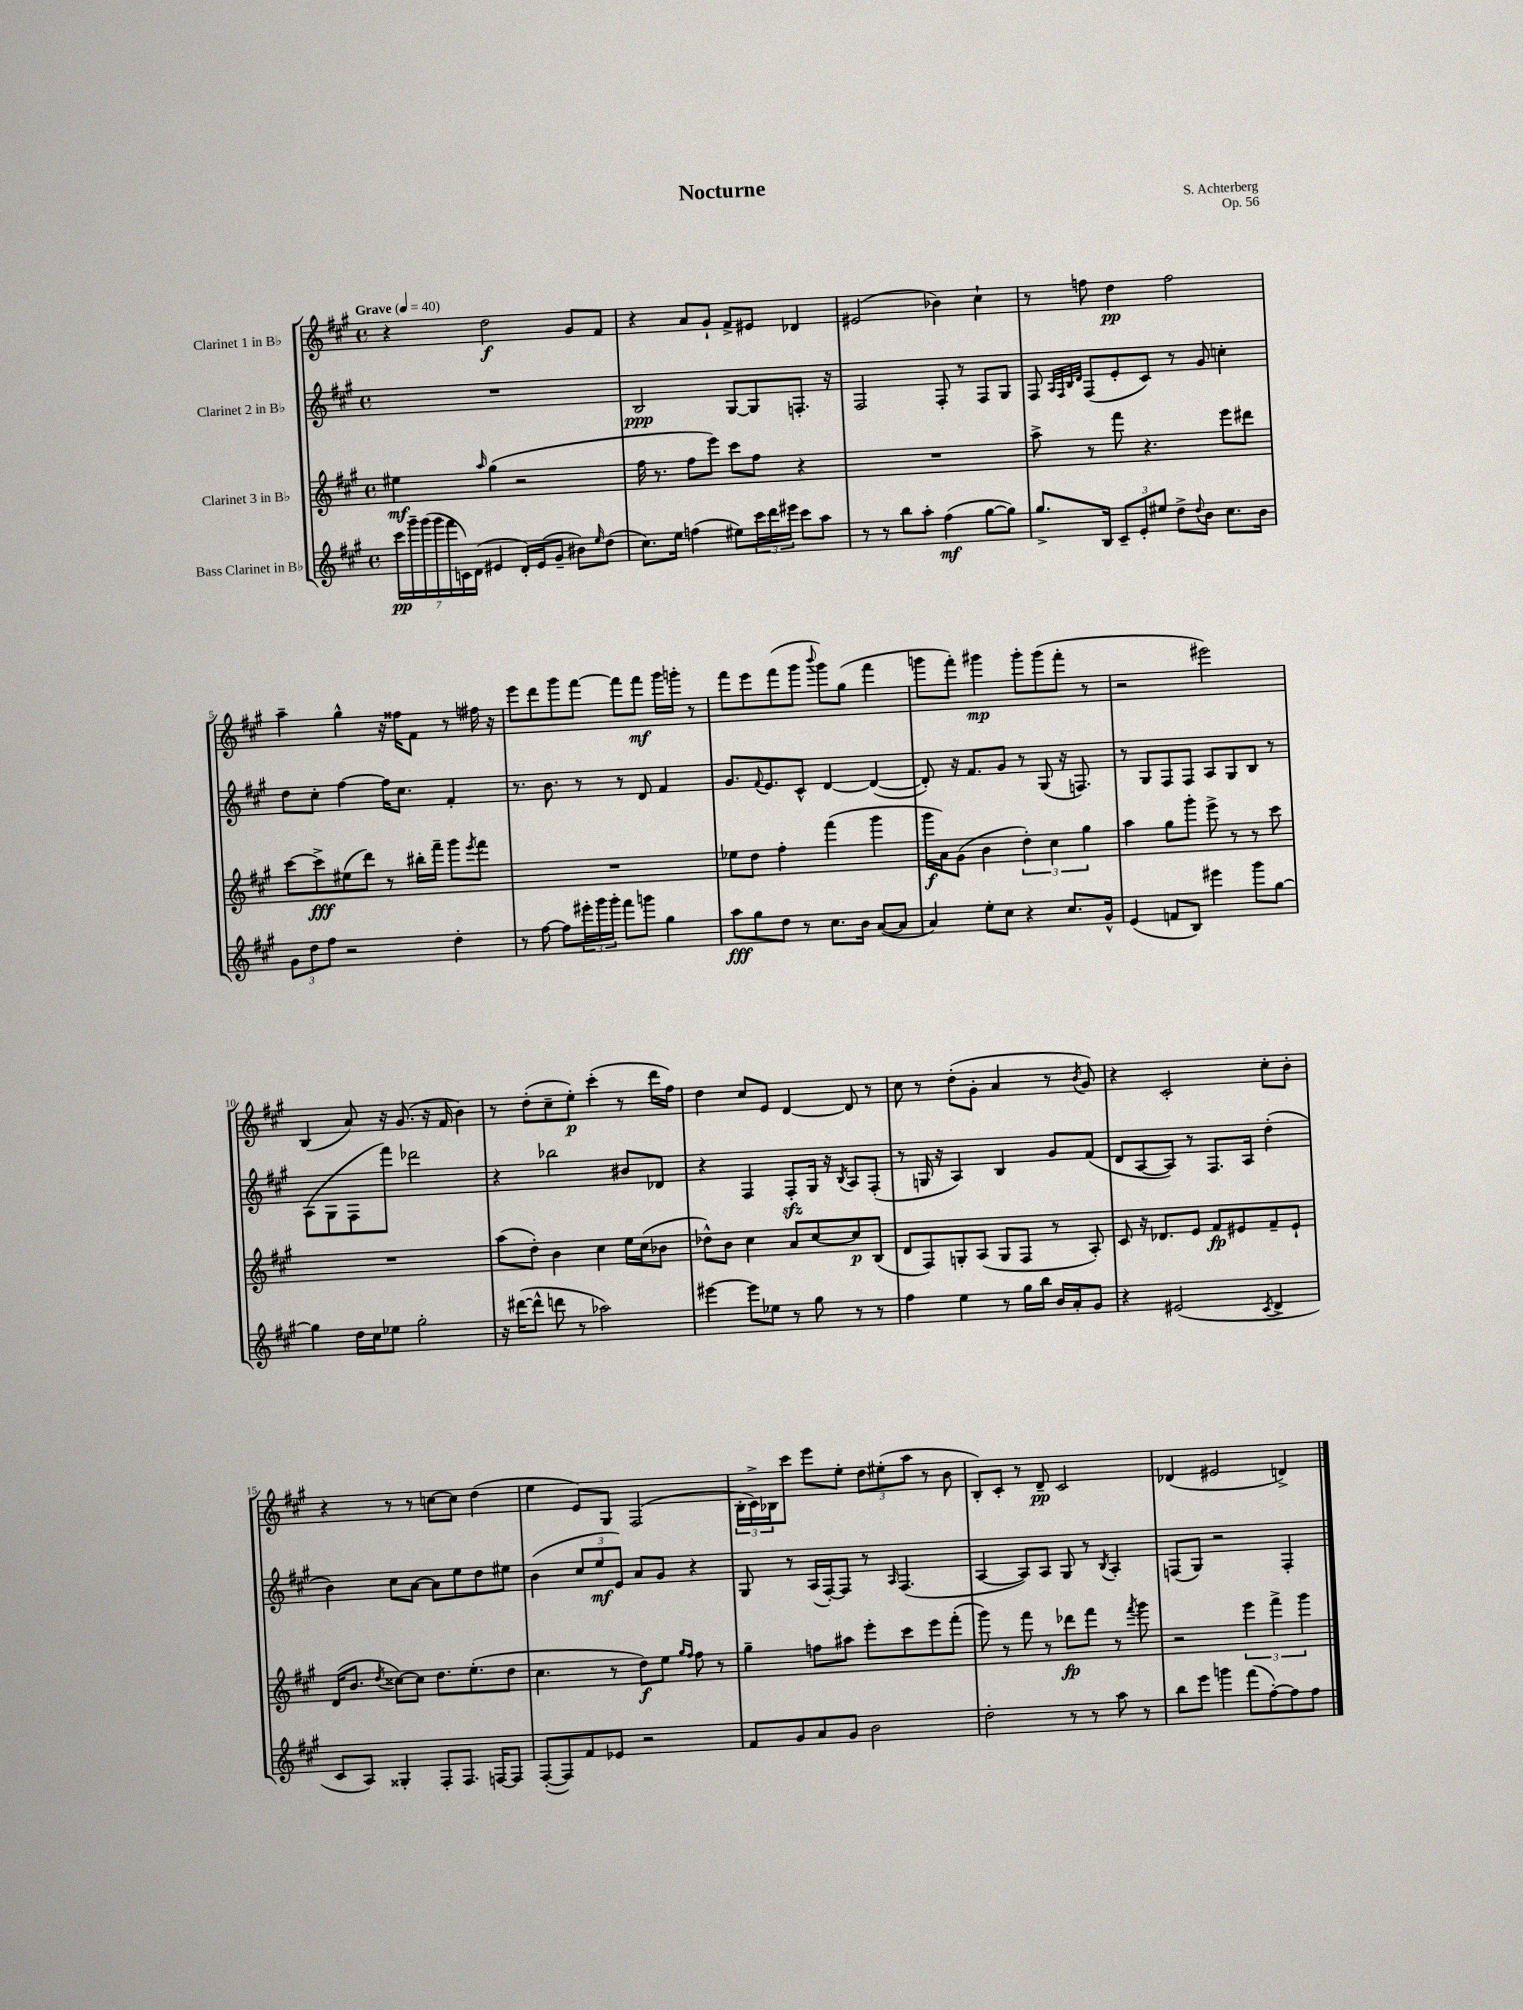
\header { title = "Nocturne" composer = "S. Achterberg" opus = "Op. 56" }
<<
\new StaffGroup <<
\new Staff = "s0" \with { instrumentName = "Clarinet 1 in Bb" } {
    \clef treble \key a \major \defaultTimeSignature \time 4/4 \tempo "Grave" 4 = 40
    r4 d''2\f gis'8 fis'8 |
    r4 a'8 gis'8-! fis'8-> eis'8 des'4 |
    eis'2( bes'4) cis''4-! |
    r8 f''8 d''4\pp f''2 |
    a''4-- gis''4-^ r16 fisis''16 fis'8 r8 fis''16 r16 |
    e'''8 d'''8 gis'''8 fis'''8~ fis'''8 fis'''8\mf gis'''16 g'''16-. r8 |
    fis'''8 e'''8 fis'''8( gis'''8 \appoggiatura { b'''8 } gis'''8) gis''8( fis'''4 |
    g'''8 fis'''8-.) gis'''4\mp gis'''8-. gis'''8( fis'''8-. r8 |
    r2 eis'''2) |
    b4( a'8) r16 gis'8.( r16 fis'16 b'4) |
    r8 d''8-.( cis''8-- e''8-.\p) cis'''4-.( r8 d'''16 fis''16) |
    d''4 cis''8 e'8 d'4~ d'8 r8 |
    cis''8 r8 d''8-.( gis'8-. a'4 r8 \acciaccatura { b'8 } gis'8) |
    r4 cis'2-. cis''8-. b'8-. |
    r4 r8 r8 c''8~ c''8 d''4( |
    e''4 e'8) gis8 fis2( |
    \tuplet 3/2 { b16-. cis'16->) bes16 } cis'''8 e'''8 e''8-. \tuplet 3/2 { d''8 eis''8-.( a''8 } r8 b'8 |
    b8-.) cis'8-. r8 d'8--\pp cis'2 |
    des'4( eis'2 d'4->) \bar "|." |
}
\new Staff = "s1" \with { instrumentName = "Clarinet 2 in Bb" } {
    \clef treble \key a \major \defaultTimeSignature \time 4/4
    R1 |
    b2\ppp gis8~ gis8 f8.-. r16 |
    fis2 fis8-. r8 fis8 gis8 |
    fis8 \grace { a32 fis32 b32 d'32 } fis8( e'8-. cis'8) r8 gis'8 c''4-. |
    d''8 cis''8-. fis''4~ fis''16 cis''8. fis'4-. |
    r8. b'8. r8 r8 d'8 fis'4 |
    gis'8. \appoggiatura { fis'8 } e'8. cis'8-^ d'4~ d'4~( |
    d'8-.) r16 fis'8. gis'8 r8 gis8( r16 f8.) |
    r8 gis8 fis8 fis8 a8 gis8 b8 r8 |
    a8( gis8 fis8 fis'''8) des'''2 |
    r4 bes''2 bis'8 des'8 |
    r4 fis4 fis8-.\sfz gis16 r16 \acciaccatura { b8 } a8 fis8-.( |
    r8 g16 r16 a4) b4 gis'8 fis'8( |
    d'8 a8~ a8) r8 fis8. a16 d''4-.( |
    b'4) cis''8 a'8~ a'8 e''8 d''8 eis''8 |
    b'4( \tuplet 3/2 { cis''8 e''8\mf e'8) } a'8 gis'8 r4 |
    gis8 r8 a16( fis16~-.) fis8 r8 \grace { a16 } fis4.( |
    a4~ a8) a8 gis8 r8 \acciaccatura { b8 } a4-. |
    f8( gis8) r2 f4-. \bar "|." |
}
\new Staff = "s2" \with { instrumentName = "Clarinet 3 in Bb" } {
    \clef treble \key a \major \defaultTimeSignature \time 4/4
    eis''4\mf \grace { a''16 } gis''4( r2 |
    fis''16 r8. fis''8 e'''8) cis'''8 fis''8 r4 |
    R1 |
    a''8-> r8 fis'''8 r4. e'''8 dis'''8 |
    cis'''8~ cis'''8->\fff eis''8( d'''8) r8 bis''16-. fis'''16-- gis'''8 \acciaccatura { e'''8 } fis'''8 |
    R1 |
    ees''8 d''8 fis''4-. fis'''4( gis'''4 |
    gis'''16\f a'16) gis'8( b'4 \tuplet 3/2 { d''4-.) cis''4 gis''4 } |
    a''4 gis''8 gis'''8-. e'''8-> r8 r8 cis'''8 |
    R1 |
    a''8( d''8-.) b'4 cis''4 e''16 cis''16( bes'8 |
    des''8-^) b'8 cis''4 a'8 cis''8~ cis''8\p b8( |
    d'8 fis8) g8-. a8( g8 fis8 r8 a8-.) |
    cis'8 r16 des'8. e'8 fis'8\fp eis'8 fis'8-- eis'8-! |
    d'16( b'8. \acciaccatura { d''8 } cisis''8~) cisis''8 d''8. e''8.-.( d''8 |
    cis''4. r8 d''8\f) e''8 \grace { gis''16 fis''16 } fis''8 r8 |
    gis''4-- f''8 ais''8 e'''8-. cis'''8 e'''8 fis'''8-.( |
    gis'''8) r8 fis'''8 r8 des'''8\fp fis'''8 r8 \acciaccatura { fis'''8 } gis'''8 |
    r2 \tuplet 3/2 { e'''4 fis'''4-> gis'''4 } \bar "|." |
}
\new Staff = "s3" \with { instrumentName = "Bass Clarinet in Bb" } {
    \clef treble \key a \major \defaultTimeSignature \time 4/4
    \tuplet 7/4 { cis'''16\pp gis'''16-- gis'''16( gis'''16 fis'''16 c'16) d'16( } eis'4 d'16-.) eis'16( gis'8-- bis'8) \grace { e''16 } d''8( |
    cis''8.) e''16 f''4( eis''8) \tuplet 3/2 { cis'''16 d'''16 eis'''16 } cis'''8 a''8 |
    r8 r8 b''8 a''8-. fis''4\mf( gis''8~ gis''8) |
    gis''8.-> b16 \tuplet 3/2 { cis'8-- e'8-. eis''8 } d''8-> \appoggiatura { d''8 } b'8 cis''8. b'16 |
    \tuplet 3/2 { gis'8 d''8 fis''8 } r2 d''4-. |
    r8 fis''8~ fis''8 \tuplet 3/2 { eis'''16-. gis'''16 gis'''16-. } fis'''8 g'''8 gis''4 |
    a''8\fff gis''8 d''8 r8 cis''8. b'16 a'8~( a'8 |
    a'4) e''8-. cis''8 r4 cis''8. gis'16-^ |
    e'4( f'8 b8) eis'''4 gis'''8 gis''8~ |
    gis''4 d''16 cis''16 ees''8 gis''2-. |
    r16 dis'''16~( dis'''8-^ d'''8 r8 aes''2) |
    eis'''4~ eis'''8 ees''8 r8 gis''8 r8 r8 |
    fis''4 e''4 r8 gis''16 b''16 b'16 a'16-. gis'8 |
    r4 eis'2( \acciaccatura { cis'8 } d'4-> |
    cis'8 a8) gisis4-. fis8-. fis8. f16~ f8 |
    fis8~-.( fis8) fis'8 ees'8 r2 |
    fis'8 gis'8 a'8 gis'8 b'2 |
    d''2-. r8 r8 a''8 r8 |
    b''8 e'''8 g'''4 fis'''8( fis''8~-.) fis''8 fis''8 \bar "|." |
}
>>
>>
